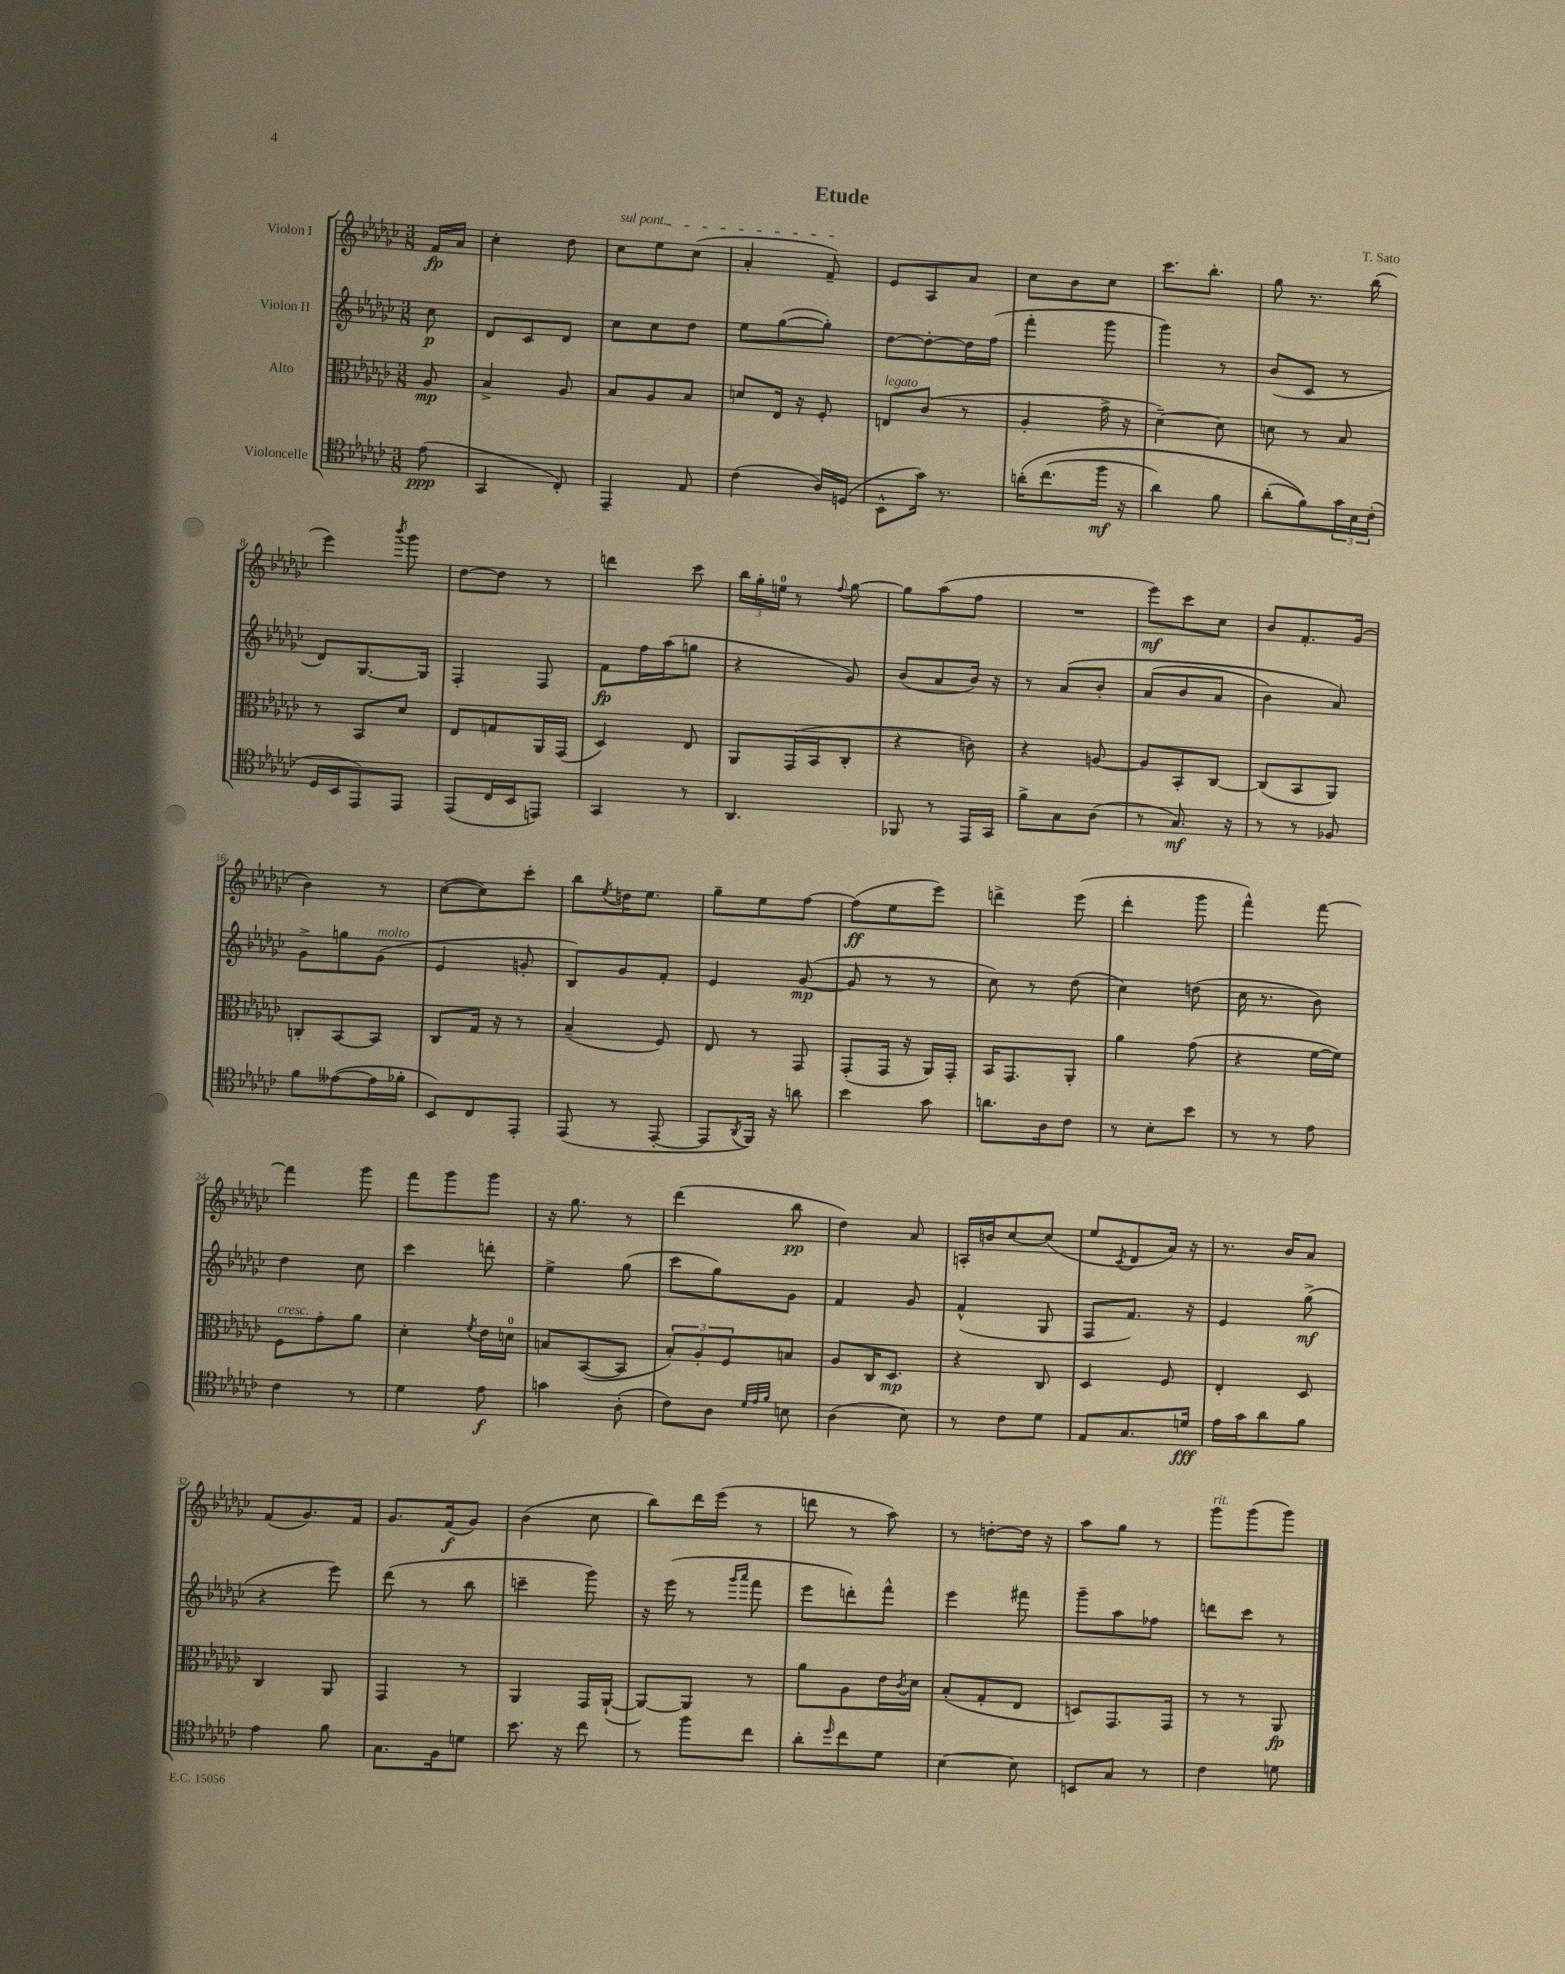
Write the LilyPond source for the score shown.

\header { title = "Etude" composer = "T. Sato" }
<<
\new StaffGroup <<
\new Staff = "s0" \with { instrumentName = "Violon I" } {
    \clef treble \key ges \major \numericTimeSignature \time 3/8 \partial 8
    f'16\fp aes'16 |
    ces''4-. des''8 |
    \once \override TextSpanner.bound-details.left.text = \markup { \italic "sul pont." } ces''8\startTextSpan ees''8 ces''8( |
    aes'4-. f'8--\stopTextSpan) |
    ees'8 aes8 aes'8 |
    ces''8 bes'8 ces''8 |
    ces'''8. bes''8.-. |
    ges''8 r8. bes''16( |
    ees'''4) \acciaccatura { bes'''8 } ges'''8 |
    des''8~ des''8 r8 |
    d'''4 ces'''8 |
    \tuplet 3/2 { bes''16 ges''16-. e''16-0 } r8 \appoggiatura { f''8 } ges''8~ |
    ges''8 aes''8( f''8 |
    R4. |
    ees'''8\mf) ces'''8 ces''8 |
    bes'8 f'8.-. ges'16( |
    bes'4) r8 |
    ces''8~( ces''8) ces'''8-. |
    bes''8 \acciaccatura { ees''8 } d''16 ees''8. |
    ges''8-- ees''8 f''8~ |
    f''8\ff( ees''8 ees'''8) |
    d'''4-> ees'''8( |
    des'''4-. ges'''8 |
    f'''4-^) f'''8~ |
    f'''4 ges'''8 |
    f'''8 ges'''8 ges'''8 |
    r16 ges''8. r8 |
    des'''4( bes''8\pp |
    des''4) aes'8 |
    a16-. b'16 ces''8~ ces''8( |
    ees''8 \acciaccatura { ces'8 } des'8 aes'16) r16 |
    r8. bes'16 aes'8 |
    f'8( ges'8.) f'16 |
    ges'8. f'16\f( ges'8) |
    bes'4( ces''8 |
    bes''8) des'''16 ees'''16( r8 |
    d'''8 r8 aes''8) |
    r8 d''8~-. d''16 r16 |
    aes''8 ges''8 r8 |
    ges'''8^\markup { \italic "rit." } ges'''8( ges'''8) \bar "|." |
}
\new Staff = "s1" \with { instrumentName = "Violon II" } {
    \clef treble \key ges \major \numericTimeSignature \time 3/8 \partial 8
    ces''8\p |
    des'8 ces'8 des'8 |
    ces''8 ces''8 des''8 |
    ees''8 ges''8~( ges''8-.) |
    des''8~ des''8~-. des''16 f''16( |
    f'''4-. ges'''8 |
    ges'''4) r8 |
    bes'8( ces'8 r8 |
    des'8) ges8.~ ges16 |
    f4-. f8 |
    f'8\fp f''16 aes''16( g''8 |
    r4 ges'8) |
    bes'8( aes'8 bes'16) r16 |
    r8 aes'8\( bes'8-. |
    aes'8( bes'8 aes'8 |
    bes'4) aes'8\) |
    ges'8-> g''8 ges'8^\markup { \italic "molto" }( |
    ees'4 g'8-. |
    bes8) ges'8 f'8-. |
    ees'4 ges'8~\mp( |
    ges'8 r8 r8 |
    ces''8) r8 des''8( |
    ces''4) d''8( |
    ces''16 r8. bes'8) |
    des''4 ces''8 |
    ces'''4 d'''8-. |
    ees''4-> ges''8( |
    ces'''8 ges''8) ges'8 |
    f'4 ges'8 |
    f'4-^( ges8 |
    f8 f'8.) r16 |
    ees'4 ges''8->\mf( |
    r4 ees'''8) |
    des'''8( r8 bes''8 |
    c'''4-- ges'''8) |
    r16 ees'''16( r8 \grace { ges'''16 aes'''16 } f'''8 |
    ees'''8 d'''8-.) f'''8-^ |
    ees'''4 fis'''8 |
    ges'''8-- aes''8 fes''8 |
    d'''8 ces'''8 r8 \bar "|." |
}
\new Staff = "s2" \with { instrumentName = "Alto" } {
    \clef alto \key ges \major \numericTimeSignature \time 3/8 \partial 8
    aes8\mp |
    bes4-> aes8 |
    bes8 aes8 bes8 |
    d'8 ees16 r16 f8-. |
    e8^\markup { \italic "legato" } ces'8( r8 |
    aes4-. ges'16-> r16 |
    des'4~--) des'8 |
    d'8 r8 bes8 |
    r8 bes,8 des'8 |
    ees8 g8 aes,16 ges,16( |
    des4) ees8 |
    aes,8 ges,16( bes,16 ces8-. |
    r4 c'8) |
    r4 a8~ |
    a8 bes,8-. ces8~ |
    ces8( bes,8 aes,8) |
    c8-. bes,8~ bes,8 |
    ces8 ges16 r16 r8 |
    bes4--( f8) |
    ees8 r8 ges,8 |
    ges,8-.( ges,16 r16 aes,16) ges,16-. |
    bes,16 ges,8. aes,8-. |
    aes'4 ges'8( |
    r4 f'16~ f'16) |
    f8^\markup { \italic "cresc." } ges'8-. aes'8 |
    des'4-. \acciaccatura { f'8 } ees'16 d'16-0 |
    b8 bes,8~( bes,8 |
    \tuplet 3/2 { bes8-.) aes8-. f8 } b8 |
    aes8 ces16 des8.\mp |
    r4 ces8 |
    des4 f8 |
    ees4-. des8 |
    ces4 aes,8 |
    ges,4 r8 |
    aes,4 ges,16 aes,16~-!( |
    aes,8~) aes,8 r8 |
    aes'8 aes8 ees'16 \acciaccatura { ces'8 } des'16 |
    bes8-.( ges8-. ees8 |
    d8) ges,8. ges,16 |
    r8 r8 aes,8\fp \bar "|." |
}
\new Staff = "s3" \with { instrumentName = "Violoncelle" } {
    \clef tenor \key ges \major \numericTimeSignature \time 3/8 \partial 8
    ees'8\ppp( |
    ges,4 ces8-.) |
    ees,4-- ees8 |
    ces'4( aes16) d16( |
    bes,8-^ ges'16) r8. |
    a'16-.\( ces''8.( f''16\mf r16 |
    aes'4) f'8 |
    aes'8-.( f'8)\) \tuplet 3/2 { ges'16 bes16 ces'16-.( } |
    des16 bes,16 ees,8) ees,8 |
    ees,8( ces16 bes,16 e,8) |
    ges,4 r8 |
    aes,4. |
    fes,8 r8 ees,16 ges,16 |
    f'8-> ges8 aes8( |
    r8 ges8.\mf) r16 |
    r8 r8 fes8 |
    f'8 eeses'8~( eeses'16 fes'16-. |
    bes,8) ces8 ees,8-. |
    ees,8( r8 ees,8~-. |
    ees,8 \acciaccatura { aes,8 } f,16) r16 a'8 |
    bes'4 ges'8 |
    a'8. aes16 ces'8 |
    r8 bes8-. bes'8 |
    r8 r8 ees'8 |
    ces'4 r8 |
    des'4 ees'8\f |
    g'4 aes8-.( |
    ces'8) aes8 \grace { des'32 ees'32 f'32 } b8 |
    aes4( bes8) |
    r8 ces'8 des'8 |
    ees8 ges8. d'16\fff |
    ees'16 ges'16 aes'8 f'8 |
    ees'4 f'8 |
    ges8. f16 d'8 |
    bes'8. r16 ces''8 |
    r8 f''8 ces''8 |
    aes'8-. \grace { des''16 } ces''8 des'8 |
    bes4~ bes8 |
    b,8 ges8 r8 |
    ces'4 d'8 \bar "|." |
}
>>
>>
